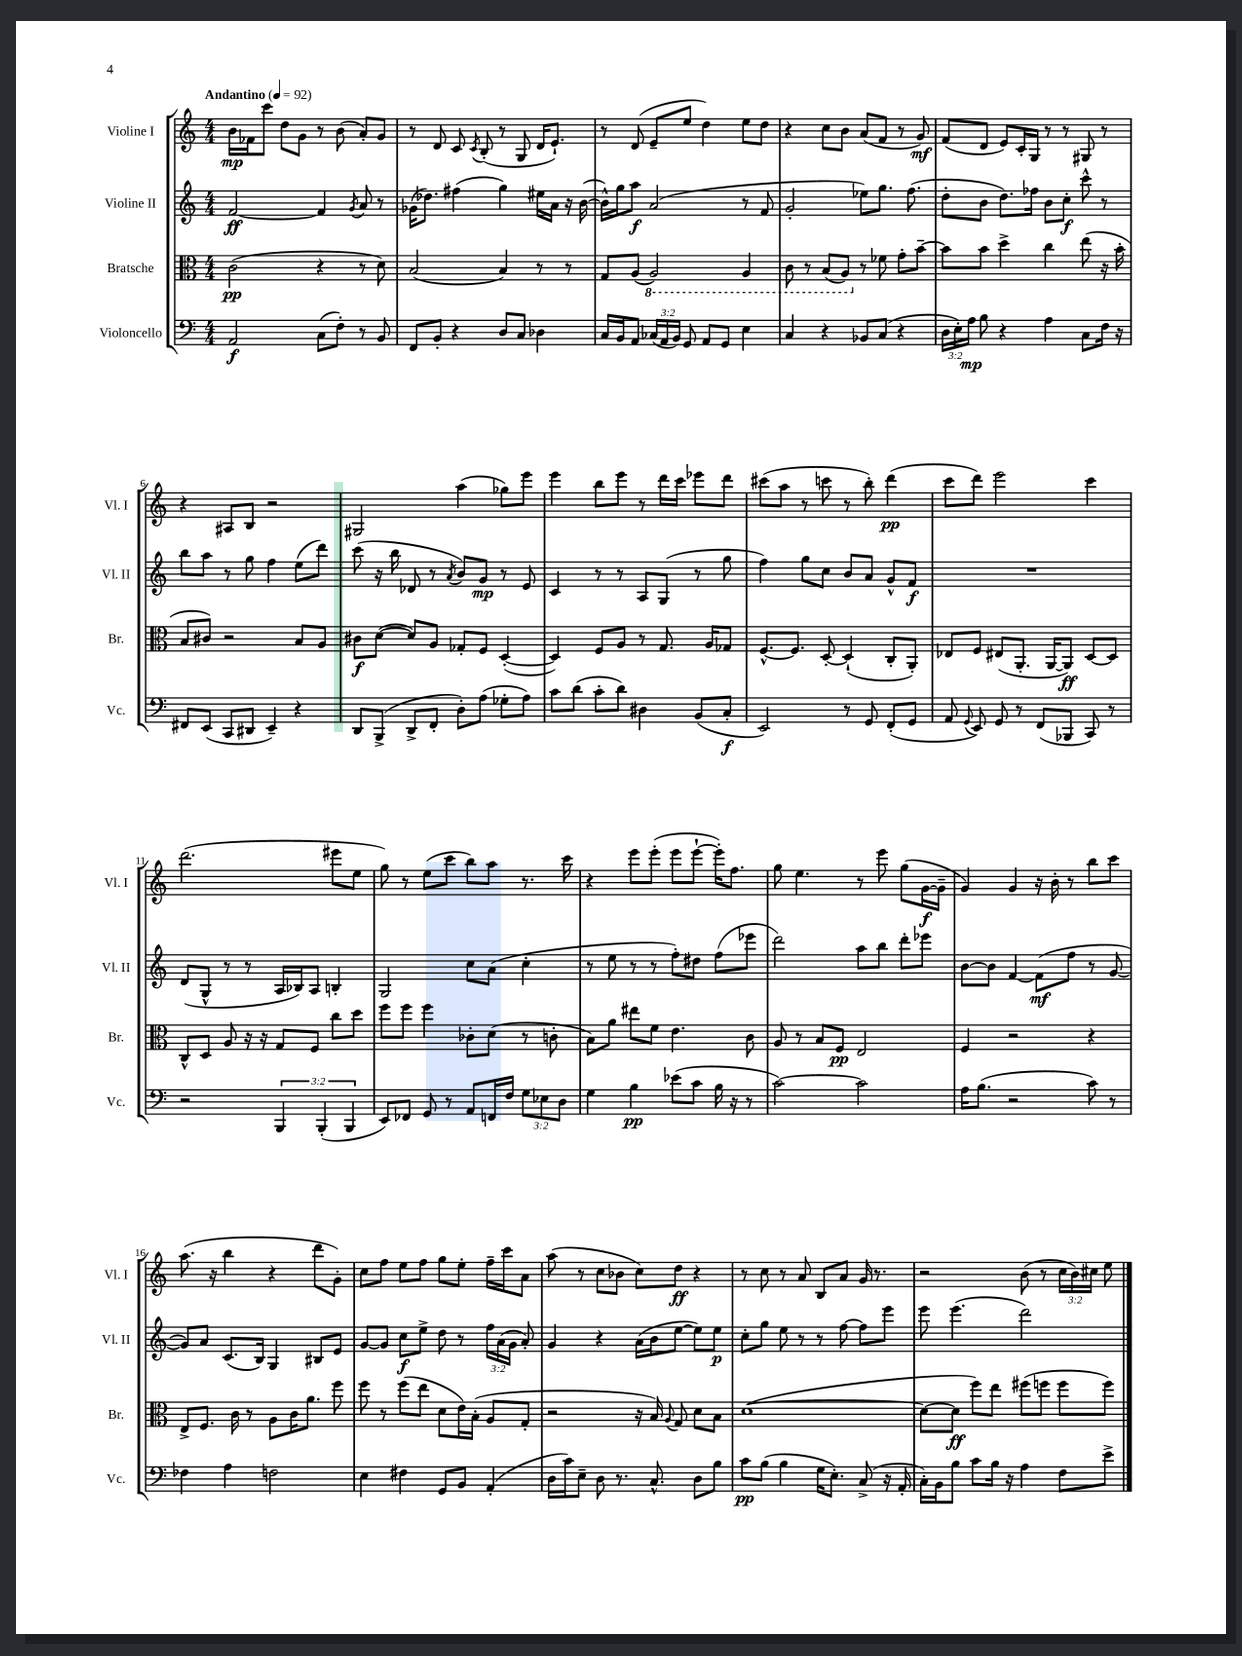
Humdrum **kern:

**kern	**kern	**kern	**kern
*staff4	*staff3	*staff2	*staff1
*clefF4	*clefC3	*clefG2	*clefG2
*k[]	*k[]	*k[]	*k[]
*M4/4	*M4/4	*M4/4	*M4/4
*MM92	*MM92	*MM92	*MM92
2AA	(2c	[2f	16b
.	.	.	16f-
.	.	.	8ccc
.	.	.	8dd
.	.	.	8g
(8C	4r	4f]	8r
8F')	.	.	(8b
.	.	8qg	.
8r	8r	8a	8a')
8BB	8d)	8r	8g
=	=	=	=
8FF	(2B	(16g-	8r
.	.	8.dd-)	.
8BB'	.	.	8d
4r	.	(4ff#	8c
.	.	.	8qc
.	.	.	(8B'
8D	4B)	4gg)	8r
8C	.	.	8G
4D-	8r	16ee#	16d
.	.	16a	8.e`)
.	8r	16r	.
.	.	([16b	.
=	=	=	=
16C	8G	16b^^])	8r
16BB	.	16gg	.
8AA	(8A	8aa	(8d
(24C-	2AA)	(2a	8e~
24AA	.	.	.
24BB)	.	.	.
8GG	.	.	8ee
8AA	.	.	4dd)
8GG	.	.	.
4E	4AA	8r	8ee
.	.	8f	8dd
=	=	=	=
4C	8C	2g'	4r
.	8r	.	.
4r	(8BB	.	8cc
.	8AA)	.	8b
8BB-	8r	8ee-)	(8a
(8C	8f-	8.gg	8f
4r	8g'	.	8r
.	.	(8.ff	.
.	[8b~	.	8g)
=	=	=	=
24D	8b]	8dd'	(8f
24E')	.	.	.
24A	.	.	.
8B	8b	8b	8d
4r	4dd^	8.dd)	8e)
.	.	.	16c'
.	.	16ff-	16G
4A	4cc	8b	8r
.	.	8cc'	8r
8C	(8ee	8ccc^^	8G#
16F	16r	8r	8r
16r	16b'	.	.
=	=	=	=
8FF#	8B	8bb	4r
(8EE	8c#)	8aa	.
8CC	2r	8r	8A#
8DD#	.	8gg	8B
4EE~)	.	4ff	2r
4r	8B	(8ee	.
.	8A	8ddd)	.
=	=	=	=
8DD	8c#	(8ccc	2G#
(8BBB^	([8d	16r	.
.	.	16bb	.
8DD^	8d])	8d-	.
8FF'	8A	8r	.
.	.	8qa	.
8D')	8G-'	8b)	(4aa
(8A	8F	8g	.
8G-'	([4D'	8r	8gg-)
8A)	.	8e	8eee
=	=	=	=
8c	4D])	4c	4eee
(8d	.	.	.
8c'	8F	8r	8bb
8d)	8A	8r	8eee
4D#	8r	8A	8r
.	8.G	(8G	16ddd
.	.	.	16ccc
(8BB	.	8r	8eee-
.	16A	.	.
8C'	8G-	8gg	8ddd
=	=	=	=
2EE)	[8.F^^	4ff)	(8ccc#
.	.	.	8aa
.	8.F]	.	.
.	.	8gg	8r
.	[8D'	8cc	8ccc
8r	(4D`]	8b	8r
8GG	.	8a	8bb')
(8FF'	8C'	8g^^	(4ddd
8GG	8AA')	8f	.
=	=	=	=
8AA	8E-	1r	8ccc
8qqGG	.	.	.
8EE)	8F	.	8ddd)
8GG	(8E#	.	2eee
8r	8.AA'	.	.
(8FF	.	.	.
.	[16AA	.	.
8BBB-	8AA])	.	.
8CC)	[8D	.	4ccc
8r	8D]	.	.
=	=	=	=
2r	8C^^	(8d	(2.ddd
.	8D	8G^^	.
.	8A	8r	.
.	16r	8r	.
.	16r	.	.
6BBB	8G	16A	.
.	.	16B-)	.
.	8F	8A	.
(6BBB'	.	.	.
.	8cc	4B'	8eee#
6BBB	.	.	.
.	8dd	.	8ee
=	=	=	=
8EE)	8ff	2G	8gg)
8FF-	8ff	.	8r
8GG	4ff	.	(8ee
8r	.	.	8ccc
8AA	8c-'	8cc	8bb)
16FF	(8d	(8a	8aa
16F	.	.	.
12G	8r	4cc'	8.r
12E-	.	.	.
.	8c'	.	.
12D	.	.	.
.	.	.	16ccc
=	=	=	=
4G	8B)	8r	4r
.	8a	8ee	.
4B	8ee#	8r	8eee
.	8f	8r	(8eee'
(8e-	4.e	8ff')	8eee
8c	.	8dd#	[8eee`
16B	.	(8ff	16eee'])
16r	.	.	8.ff
8r	8c	8eee-	.
=	=	=	=
[2c)	8A	2ddd)	8gg
.	8r	.	4.ee
.	8B	.	.
.	8F	.	.
2c]	2E	8aa	8r
.	.	8bb	8eee
.	.	8ddd'	(8gg
.	.	8eee-	[16g
.	.	.	16g~]
=	=	=	=
16A	4F	[8b	4g)
(8.B	.	.	.
.	.	8b]	.
2r	2r	[4f	4g
.	.	(8f]	16r
.	.	.	16b'
.	.	8ff	8r
8c)	4r	8r	8bb
8r	.	[8g	8ccc
=	=	=	=
4F-	8E^	8g])	(8.aa
.	8.F	8a	.
.	.	.	16r
4A	.	(8.c	4bb
.	16c	.	.
.	8r	.	.
.	.	16B)	.
2F	8A	4G	4r
.	16c	.	.
.	8.a	.	.
.	.	8B#	8ddd
.	8ff	8e	8g')
=	=	=	=
4E	8ff	[8g	8cc
.	8r	8g]	8ff
4F#	(8ff	8cc	8ee
.	8ee	8ee^	8ff
8GG	8d	8dd	8gg
8BB	16e)	8r	8ee'
.	(16B'	.	.
(4AA'	8A	24ff	16ff~
.	.	(24a	.
.	.	.	16ccc
.	.	24g	.
.	8G'	8a')	8a
=	=	=	=
16D	2r	4g	(8aa
16c)	.	.	.
8E~	.	.	8r
8D	.	4r	8cc
8.r	.	.	8b-
.	16r	(16a	8cc)
8.C^^	16B)	16b	.
.	8qqA	.	.
.	8G	[8ee	8dd
8D	8d	8ee])	4r
8B	8B	8ee	.
=	=	=	=
8c	([1d	8cc'	8r
(8B	.	8gg	8cc
4B	.	8ee	8r
.	.	8r	8a
16G	.	8r	8B
8.E')	.	.	.
.	.	[8ff	8a
(8C^	.	8ff]	16g
.	.	.	8.r
16r	.	8eee	.
16AA'	.	.	.
=	=	=	=
16C')	8d_	8eee	2r
16BB	.	.	.
8B	8d]	(4.eee	.
8c	8ff)	.	.
16B	8ee	.	.
16r	.	.	.
4A	(8ff#	2ddd)	(8b
.	8ff	.	8r
8F	8ff	.	24cc
.	.	.	24b)
.	.	.	24cc#
8e^	8ff)	.	8ee
==	==	==	==
*-	*-	*-	*-
